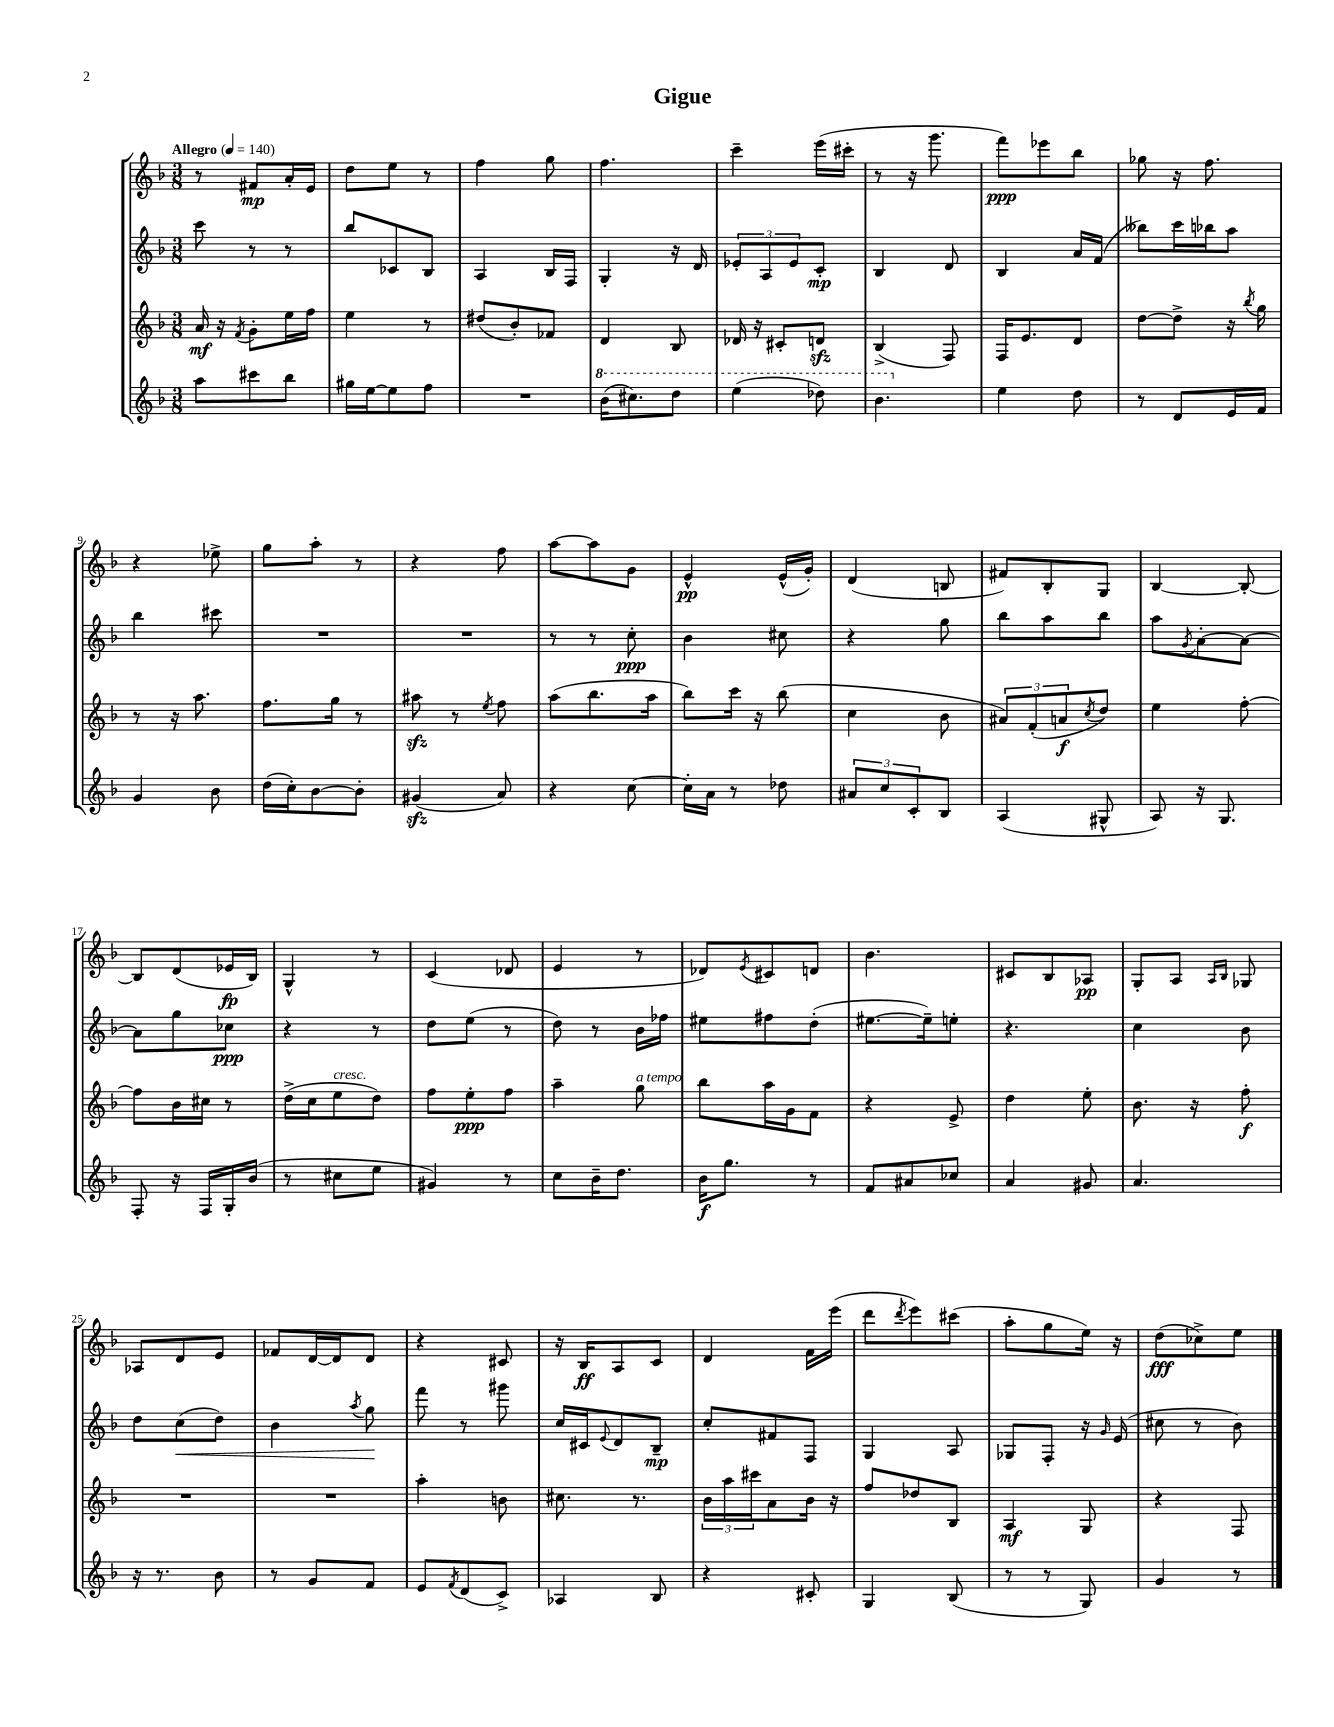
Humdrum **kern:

**kern	**kern	**kern	**kern
*staff4	*staff3	*staff2	*staff1
*clefG2	*clefG2	*clefG2	*clefG2
*k[b-]	*k[b-]	*k[b-]	*k[b-]
*M3/8	*M3/8	*M3/8	*M3/8
*MM140	*MM140	*MM140	*MM140
8aa	16a	8ccc	8r
.	16r	.	.
.	8qf	.	.
8ccc#	8g'	8r	8f#
8bb-	16ee	8r	16a'
.	16ff	.	16e
=	=	=	=
16gg#	4ee	8bb-	8dd
[16ee	.	.	.
8ee]	.	8c-	8ee
8ff	8r	8B-	8r
=	=	=	=
4.r	(8dd#	4A	4ff
.	8b-')	.	.
.	8f-	16B-	8gg
.	.	16F	.
=	=	=	=
(16bb-	4d	4G'	4.ff
8.ccc#)	.	.	.
8ddd	8B-	16r	.
.	.	16d	.
=	=	=	=
(4eee	16d-	12e-'	4ccc~
.	16r	.	.
.	.	12A	.
.	8c#'	.	.
.	.	12e-	.
8ddd-)	8d	8c'	(16eee
.	.	.	16ccc#'
=	=	=	=
4.bb-	(4B-^	4B-	8r
.	.	.	16r
.	.	.	8.ggg
.	8F)	8d	.
=	=	=	=
4ee	16F	4B-	8fff)
.	8.e	.	.
.	.	.	8eee-
8dd	8d	16a	8bb-
.	.	(16f	.
=	=	=	=
8r	[8dd	8bb--)	8gg-
8d	8dd^]	16ccc	16r
.	.	16bb-	8.ff
16e	16r	8aa	.
.	8qbb-	.	.
16f	16gg	.	.
=	=	=	=
4g	8r	4bb-	4r
.	16r	.	.
.	8.aa	.	.
8b-	.	8ccc#	8ee-^
=	=	=	=
(16dd	8.ff	4.r	8gg
16cc')	.	.	.
[8b-	.	.	8aa'
.	16gg	.	.
8b-']	8r	.	8r
=	=	=	=
(4g#	8aa#	4.r	4r
.	8r	.	.
.	8qee	.	.
8a)	8ff	.	8ff
=	=	=	=
4r	(8aa	8r	[8aa
.	8.bb-	8r	8aa]
[8cc	.	8cc'	8g
.	16aa	.	.
=	=	=	=
16cc']	8bb-)	4b-	4e^^
16a	.	.	.
8r	16ccc	.	.
.	16r	.	.
8dd-	(8bb-	8cc#	(16e^^
.	.	.	16g')
=	=	=	=
12a#	4cc	4r	(4d
12cc	.	.	.
12c'	.	.	.
8B-	8b-	8gg	8B
=	=	=	=
(4A	12a#)	8bb-	8f#)
.	(12f'	.	.
.	.	8aa	8B-'
.	12a	.	.
.	8qcc	.	.
8G#^^	8dd)	8bb-	8G
=	=	=	=
8A)	4ee	8aa	[4B-
.	.	8qg	.
16r	.	[8a'	.
8.G	.	.	.
.	[8ff'	8a_	8B-'_
=	=	=	=
8F'	8ff]	8a]	8B-]
16r	16b-	8gg	(8d
16F	16cc#	.	.
16G'	8r	8cc-	16e-
(16b-	.	.	16B-)
=	=	=	=
8r	(16dd^	4r	4G^^
.	16cc	.	.
8cc#	8ee	.	.
8ee	8dd)	8r	8r
=	=	=	=
4g#)	8ff	8dd	(4c
.	8ee'	(8ee	.
8r	8ff	8r	8d-
=	=	=	=
8cc	4aa~	8dd)	4e
16b-~	.	8r	.
8.dd	.	.	.
.	8gg	16b-	8r
.	.	16ff-	.
=	=	=	=
16b-	8bb-	8ee#	8d-)
8.gg	.	.	.
.	.	.	8qe
.	16aa	8ff#	8c#
.	16g	.	.
8r	8f	(8dd'	8d
=	=	=	=
8f	4r	[8.ee#	4.b-
8a#	.	.	.
.	.	16ee#~])	.
8cc-	8e^	8ee'	.
=	=	=	=
4a	4dd	4.r	8c#
.	.	.	8B-
8g#	8ee'	.	8A-
=	=	=	=
4.a	8.b-	4cc	8G'
.	.	.	8A
.	16r	.	.
.	.	.	16qqA
.	.	.	16qqB-
.	8ff'	8b-	8G-
=	=	=	=
16r	4.r	8dd	8A-
8.r	.	.	.
.	.	(8cc	8d
8b-	.	8dd)	8e
=	=	=	=
8r	4.r	4b-	8f-
8g	.	.	[16d
.	.	.	16d]
.	.	8qaa	.
8f	.	8gg	8d
=	=	=	=
8e	4aa'	8fff	4r
8qf	.	.	.
(8d	.	8r	.
8c^)	8b	8ggg#	8c#
=	=	=	=
4A-	8.cc#	16cc	16r
.	.	16c#	16B-
.	.	8qqe	.
.	.	8d	8A
.	8.r	.	.
8B-	.	8B-~	8c
=	=	=	=
4r	24b-	8cc'	4d
.	24aa	.	.
.	24ccc#	.	.
.	8a	8f#	.
8c#'	16b-	8F	16f
.	16r	.	(16eee
=	=	=	=
4G	8ff	4G	8ddd
.	.	.	8qddd
.	8dd-	.	8eee)
(8B-	8B-	8A	(8ccc#
=	=	=	=
8r	4A	8G-	8aa'
8r	.	8F'	8gg
8G)	8G	16r	16ee)
.	.	16qqg	.
.	.	(16e	16r
=	=	=	=
4g	4r	8cc#	(8dd
.	.	8r	8cc-^)
8r	8F	8b-)	8ee
==	==	==	==
*-	*-	*-	*-
